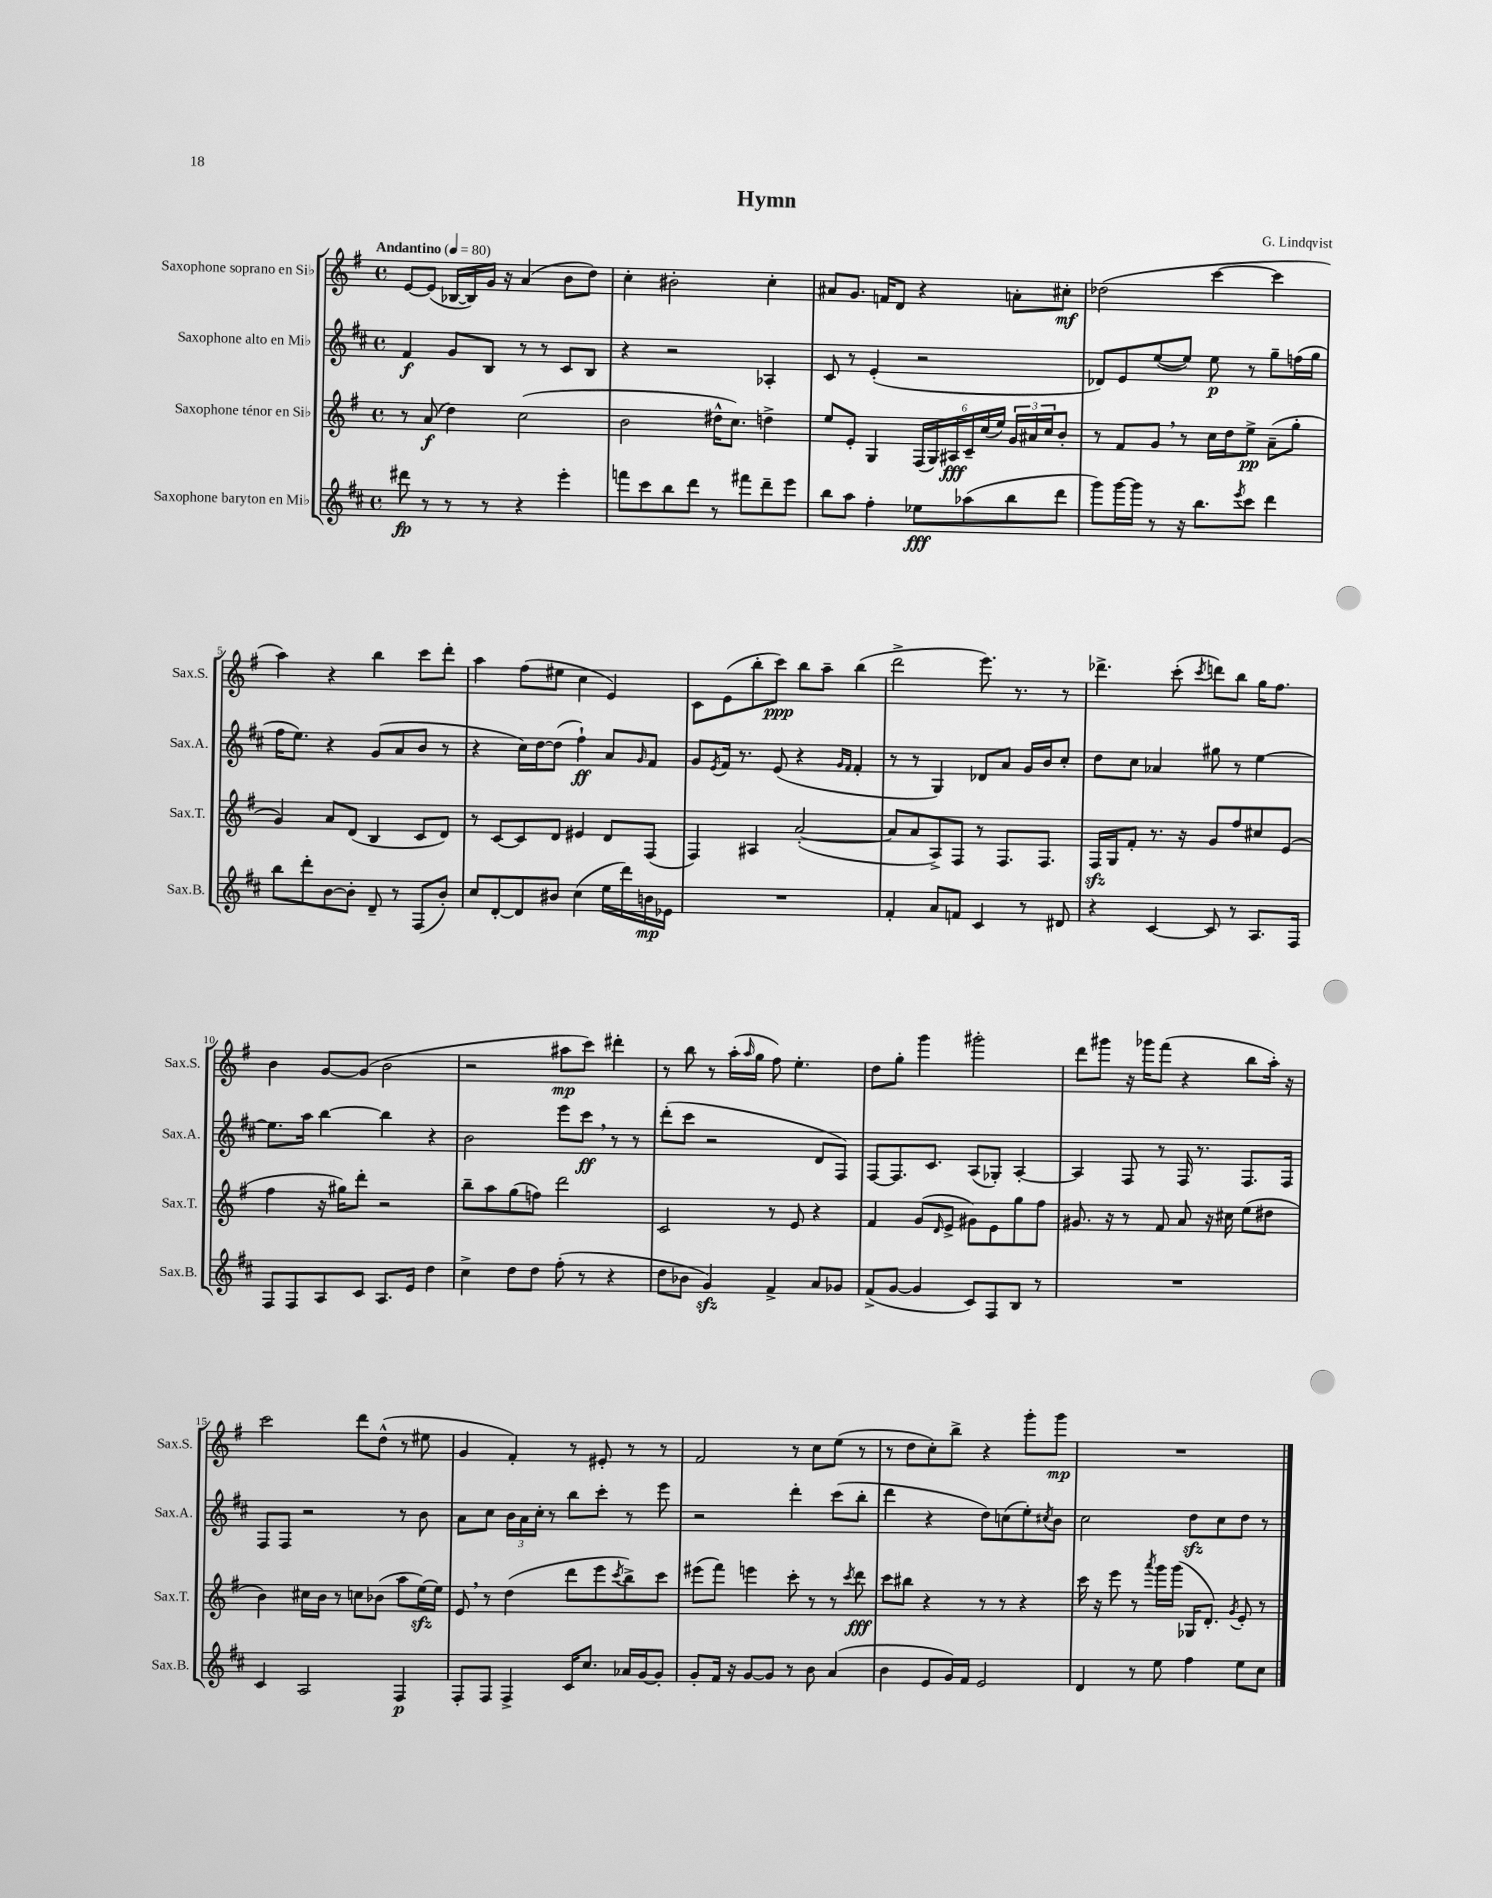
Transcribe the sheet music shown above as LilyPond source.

\header { title = "Hymn" composer = "G. Lindqvist" }
<<
\new StaffGroup <<
\new Staff = "s0" \with { instrumentName = "Saxophone soprano en Sib" shortInstrumentName = "Sax.S." } {
    \clef treble \key g \major \defaultTimeSignature \time 4/4 \tempo "Andantino" 4 = 80
    e'8~ e'8( bes16~ bes16) g'16 r16 a'4( b'8 d''8) |
    c''4-. bis'2-. c''4-. |
    ais'8 g'8. f'16 d'8 r4 a'8-. cis''8-.\mf |
    des''2( c'''4~ c'''4 |
    a''4) r4 b''4 c'''8 d'''8-. |
    a''4 fis''8( eis''8 c''4 e'4) |
    c'8 e'8( b''8-. c'''8\ppp) b''8 a''8-- b''4( |
    d'''2-> e'''8.) r8. r8 |
    des'''4.-> c'''8-.( \acciaccatura { c'''8 } d'''8) b''8 g''16 fis''8. |
    b'4 g'8~ g'8( b'2 |
    r2 ais''8\mp c'''8) dis'''4-. |
    r8 b''8 r8 a''16-.( \grace { a''16 } g''16 fis''8) e''4.-. |
    d''8 g''8-. g'''4 gis'''2-. |
    d'''8 gis'''8 r16 ges'''16 fis'''8( r4 b''8 a''16-.) r16 |
    c'''2 d'''8 d''8-^( r8 eis''8 |
    g'4 fis'4-.) r8 eis'8-. r8 r8 |
    fis'2 r8 c''8 e''8( r8 |
    r8 d''8 c''8-.) b''8-> r4 g'''8-. g'''8\mp |
    R1 \bar "|." |
}
\new Staff = "s1" \with { instrumentName = "Saxophone alto en Mib" shortInstrumentName = "Sax.A." } {
    \clef treble \key d \major \defaultTimeSignature \time 4/4
    fis'4\f g'8 b8 r8 r8 cis'8 b8 |
    r4 r2 aes4-. |
    cis'8 r8 e'4-.( r2 |
    des'8) e'8 e''8~( e''8) e''8\p r8 g''8-- f''16( g''16 |
    fis''16 e''8.) r4 g'8( a'8 b'8 r8 |
    r4 cis''16) d''16~ d''8( fis''4-!\ff) a'8 \grace { g'16 } fis'8 |
    g'8 \acciaccatura { e'8 } fis'16 r8. e'8( r4 \grace { g'16 fis'16 } fis'4-. |
    r8 r8 g4) des'8 a'8 g'16 b'16 cis''8-. |
    d''8 cis''8 aes'4 gis''8 r8 e''4~ |
    e''8. a''16 b''4~ b''4 r4 |
    b'2 e'''8 cis'''8\ff \breathe r8 r8 |
    d'''8-.( cis'''8 r2 d'8 fis8) |
    fis8~ fis8. cis'8. a8( ges8-.) a4~-. |
    a4 fis8 r8 fis16 r8. fis8. fis16 |
    fis8 fis8 r2 r8 b'8 |
    a'8 cis''8 \tuplet 3/2 { b'16 a'16 cis''16-. } r8 b''8 cis'''8-. r8 e'''8 |
    r2 d'''4-. cis'''8( b''8-. |
    d'''4 r4 d''8) c''8( e''8-.) \acciaccatura { cis''8 } b'8 |
    cis''2 d''8\sfz cis''8 d''8 r8 \bar "|." |
}
\new Staff = "s2" \with { instrumentName = "Saxophone ténor en Sib" shortInstrumentName = "Sax.T." } {
    \clef treble \key g \major \defaultTimeSignature \time 4/4
    r8 a'8\f( d''4) c''2( |
    b'2 dis''16-^ c''8.) d''4-> |
    e''8 e'8-. g4 \tuplet 6/4 { fis16( g16) ais16\fff c'16-- c''16( e''16) } \tuplet 3/2 { g'16 ais'16 c''16 } b'8-. |
    r8 fis'8 g'8 \breathe r8 c''16 d''16 e''8->\pp a'8--( g''8-. |
    g'4) a'8 d'8( b4 c'8 d'8) |
    r8 c'8~ c'8 d'8 eis'4 d'8 fis8( |
    fis4) ais4 a'2~-.( |
    a'8 a'8 a8->) fis8 r8 fis8. fis8. |
    fis16\sfz g16 fis'8-. r8. r16 g'8 fis''8 cis''8 e'8( |
    fis''4 r16 gis''16) d'''8-. r2 |
    b''8-- a''8 g''8( f''8) d'''2 |
    c'2 r8 e'8 r4 |
    fis'4 g'8( \grace { d'16 } e'8-> gis'8) e'8 g''8 fis''8 |
    gis'8. r16 r8 fis'8 a'8 r16 cis''16 e''8( dis''8 |
    b'4) cis''16 b'16 r8 c''8 bes'8( a''8 e''16~\sfz) e''16 |
    e'8 \breathe r8 d''4( d'''8 e'''8 \acciaccatura { c'''8 } b''8->) c'''8 |
    eis'''8( fis'''8) e'''4 c'''8-. r8 r8 \acciaccatura { c'''8 } d'''8\fff |
    c'''8 bis''8 r4 r8 r8 r4 |
    c'''16 r16 e'''8 r8 \acciaccatura { a'''8 } g'''16 g'''16( ges16 d'8.-.) \acciaccatura { g'8 } e'8-. r8 \bar "|." |
}
\new Staff = "s3" \with { instrumentName = "Saxophone baryton en Mib" shortInstrumentName = "Sax.B." } {
    \clef treble \key d \major \defaultTimeSignature \time 4/4
    dis'''8\fp r8 r8 r8 r4 e'''4-. |
    f'''8 cis'''8 b''8 d'''8 r8 fis'''8 d'''8-- e'''8 |
    b''8 a''8 fis''4-. ees''8\fff aes''8( b''8 d'''8 |
    g'''8) g'''16~ g'''16 r8 r16 b''8. \acciaccatura { e'''8 } cis'''8 d'''4 |
    b''8 d'''8-. b'8~ b'8-. d'8-- r8 fis8( b'8-.) |
    cis''8 d'8~-. d'8 bis'8 cis''4( e''16 d'''16) b'16\mp ees'16 |
    R1 |
    fis'4-. a'8 f'8 cis'4 r8 dis'8 |
    r4 cis'4~ cis'8 r8 a8. fis16 |
    fis8 fis8 a8 cis'8 a8. e'16 d''4 |
    cis''4-> d''8 d''8 fis''8-.( r8 r4 |
    d''8 bes'8 g'4\sfz) fis'4-> a'8 ges'8 |
    fis'8->( g'8~ g'4 cis'8) fis8 b8 r8 |
    R1 |
    cis'4 a2 fis4\p |
    fis8-. fis8 fis4-> cis'16 cis''8. aes'16 g'16~ g'8-. |
    g'8-. fis'16 r16 g'8~ g'8 r8 b'8 a'4( |
    b'4 e'8 g'16) fis'16 e'2 |
    d'4 r8 e''8 fis''4 e''8 cis''8 \bar "|." |
}
>>
>>
